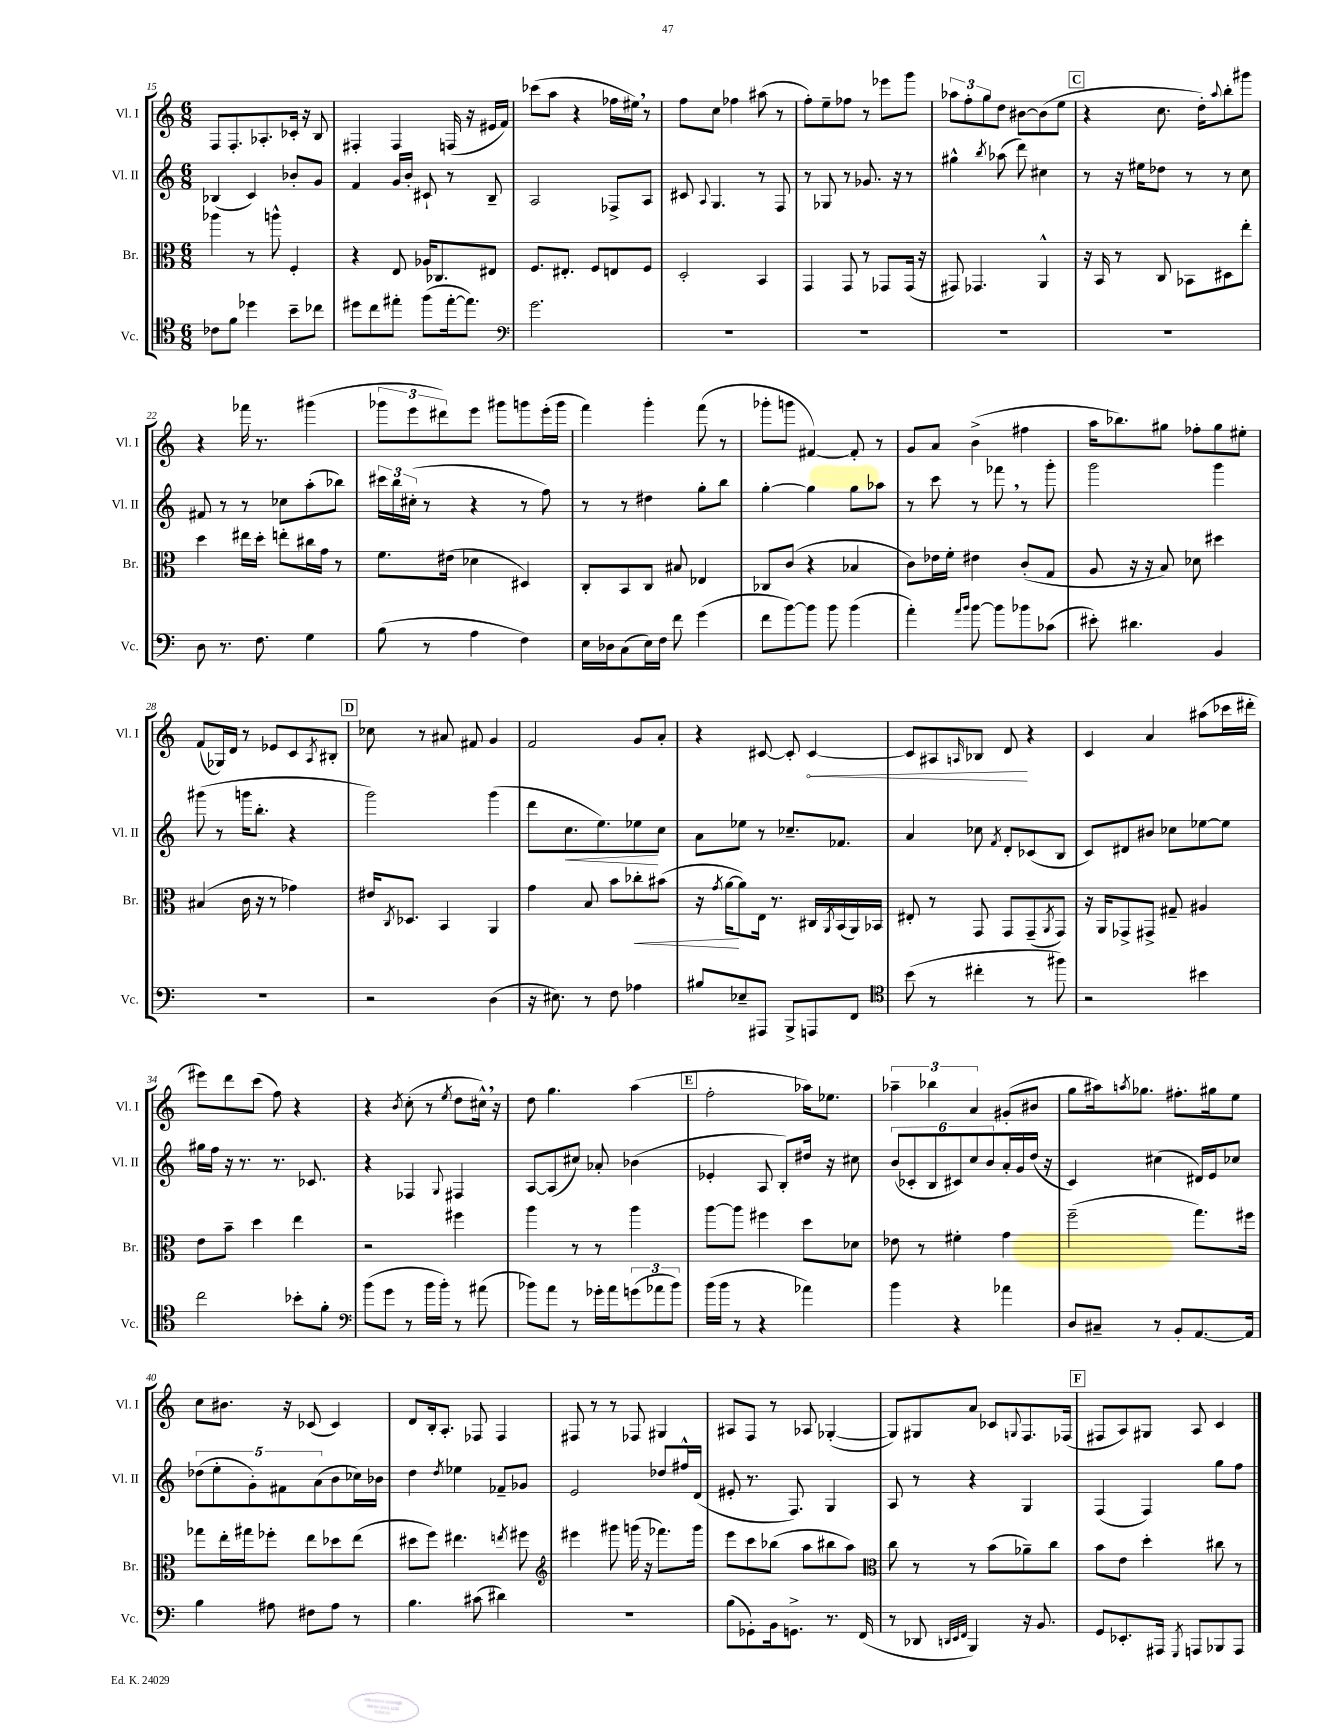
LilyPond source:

<<
\new StaffGroup <<
\new Staff = "s0" \with { instrumentName = "Vl. I" shortInstrumentName = "Vl. I" } {
    \clef treble \key c \major \numericTimeSignature \time 6/8
    f8 f8.-. aes8.-. ces'16-. r16 b8 |
    fis4-. fis4 f16( r16 eis'16 f'16) |
    ces'''8( a''8 r4 fes''16 eis''16) \breathe r8 |
    f''8 c''8 fes''4 ais''8( r8 |
    f''8-.) e''8-- fes''8 r8 ees'''8 g'''8 |
    \tuplet 3/2 { aes''8 f''8-. g''8 } d''8 bis'8~ bis'8( e''8 |
    \mark \markup { \box "C" } r4 c''8. d''16-.) \appoggiatura { a''8 } b''8-. gis'''8 |
    r4 fes'''16 r8. gis'''4( |
    \tuplet 3/2 { ges'''8 e'''8 dis'''8) } e'''8 gis'''8 g'''8 e'''16-.( g'''16 |
    f'''4) g'''4-. f'''8( r8 |
    ges'''8-. g'''8 fis'4~) fis'8-. r8 |
    g'8 a'8 b'4->( fis''4 |
    a''16 bes''8.) gis''8 fes''8-. gis''8 eis''8-. |
    f'8( ges16) d'16 r8 ees'8 c'8 \acciaccatura { a8 } bis8-. |
    \mark \markup { \box "D" } ces''8 r8 ais'8 fis'8 g'4 |
    f'2 g'8 a'8-. |
    r4 cis'8~ cis'8-. \once \override Hairpin.circled-tip = ##t cis'4~\< |
    cis'8 ais8 \grace { a16 } bes8 d'8\! r4 |
    c'4 a'4 ais''8( ces'''16 dis'''16-. |
    eis'''8) d'''8 c'''8( f''8) r4 |
    r4 \acciaccatura { b'8 } c''8-.( r8 \acciaccatura { e''8 } d''8 cis''16-^) \breathe r16 |
    d''8 g''4. a''4( |
    \mark \markup { \box "E" } f''2-. aes''16) ees''8. |
    \tuplet 3/2 { aes''4-- bes''4 a'4 } gis'8-.( bis'8 |
    g''8 ais''16) \acciaccatura { a''8 } ges''8. fis''8.-. gis''16 e''8 |
    c''8 bis'8. r16 ces'8( ces'4) |
    d'8 b16-. a8.-. fes8 fes4 |
    fis8 r8 r8 fes8 gis4 |
    ais8 f8 r8 aes8 ges4~-.( |
    ges8) gis8 a'8 ces'8 \appoggiatura { g8 } f8. fes16( |
    \mark \markup { \box "F" } fis8 a8) gis8 a8 c'4 \bar "|." |
}
\new Staff = "s1" \with { instrumentName = "Vl. II" shortInstrumentName = "Vl. II" } {
    \clef treble \key c \major \numericTimeSignature \time 6/8
    bes4( c'4) bes'8-. g'8 |
    f'4 g'16 b'16-. cis'8-! r8 b8-- |
    a2 fes8-> a8 |
    cis'8 \appoggiatura { a8 } g4. r8 f8 |
    r8 ges8 r8 ges'8. r16 r8 |
    gis''4-^ \acciaccatura { b''8 } aes''8( d'''8) cis''4 |
    \mark \markup { \box "C" } r8 r16 eis''16 des''8 r8 r8 c''8 |
    fis'8 r8 r8 ces''8 a''8-.( bes''8) |
    \tuplet 3/2 { cis'''16 b''16 cis''16-.( } r8 r4 r8 f''8) |
    r8 r8 dis''4 g''8-. b''8 |
    g''4~-. g''4 g''8 aes''8 |
    r8 c'''8 r8 fes'''8 \breathe r8 g'''8-. |
    g'''2 g'''4 |
    gis'''8( r8 g'''16 b''8.-. r4 |
    \mark \markup { \box "D" } g'''2) g'''4( |
    d'''8 c''8.\< e''8.) ees''8\! c''8 |
    a'8 ees''8 r8 ces''8.-- fes'8. |
    a'4 ces''8 \acciaccatura { f'8 } d'8-. ces'8( b8 |
    c'8) dis'8 bis'8 ces''8 ees''8~ ees''8 |
    gis''16 f''16 r16 r8. r8. ces'8. |
    r4 fes4 \appoggiatura { g8 } fis4 |
    a8~ a8( cis''8) aes'8-. bes'4( |
    \mark \markup { \box "E" } ees'4-. a8 b8-.) dis''16 r16 cis''8 |
    \tuplet 6/4 { b'8( ces'8-. b8 cis'8) c''8 b'8 } a'16-. g'16 d''16( r16 |
    c'4) cis''4( dis'16) e'16 ces''8 |
    \tuplet 5/4 { des''8( e''8-. g'8-.) fis'8 a'8( } b'8 ces''16) bes'16 |
    d''4 \acciaccatura { d''8 } ees''4 fes'8-- ges'8 |
    e'2 des''8 fis''16-^ d'16( |
    eis'8-. r8. f8.) g4 |
    a8 r8 r4 g4 |
    \mark \markup { \box "F" } f4( f4) g''8 f''8 \bar "|." |
}
\new Staff = "s2" \with { instrumentName = "Br." shortInstrumentName = "Br." } {
    \clef alto \key c \major \numericTimeSignature \time 6/8
    aes''4 r8 a''8-^ f4-. |
    r4 e8 aes16 ces8. eis8 |
    f8. eis8.-. f8 e8 f8 |
    d2-. b,4 |
    g,4 g,8 r8 ges,8 ges,16( r16 |
    gis,8) ges,4. a,4-^ |
    \mark \markup { \box "C" } r16 b,16 r8 c8 bes,8 dis8 e''8-. |
    d''4 eis''16 d''16-. e''8-. cis''16 g'16 r8 |
    f'8. eis'16( des'4 dis4) |
    c8-. b,8 c8 bis8 ees4 |
    ces8 c'8( r4 bes4 |
    c'8) ees'16 f'16-. eis'4 c'8-.( g8 |
    a8 r16 r16 b8) des'8 dis''4 |
    bis4( c'16 r16 r8 ges'4) |
    \mark \markup { \box "D" } eis'16 \acciaccatura { c8 } des8. b,4 a,4 |
    g'4 b8 b'8 ces''8-.\< bis'8( |
    r16 \acciaccatura { g'8 } a'16~\! a'8) e16 r8. cis16 \acciaccatura { a,8 } b,16( a,16) bes,16 |
    eis8-. r8 g,8 g,8 g,8--( \acciaccatura { a,8 } g,8) |
    r16 a,16 ges,8-> gis,8-> gis8-- ais4 |
    e'8 b'8-- d''4 e''4 |
    r2 fis''4 |
    a''4 r8 r8 a''4 |
    \mark \markup { \box "E" } a''8~ a''8 fis''4 d''8 des'8 |
    ees'8 r8 fis'4-. g'4 |
    f''2--( g''8.) fis''16 |
    ges''8 e''16-. gis''16 fes''8-. e''8 des''8 e''8( |
    dis''8 f''8) eis''4. \acciaccatura { e''8 } fis''8 |
    \clef treble eis'''4 gis'''8 g'''16( r16 fes'''8.) g'''16 |
    e'''8 c'''8 bes''8( a''8 bis''8 a''8) |
    \clef alto c''8 r8 r8 b'8( aes'8--) c''8 |
    \mark \markup { \box "F" } b'8 e'8 d''4-. cis''8 r8 \bar "|." |
}
\new Staff = "s3" \with { instrumentName = "Vc." shortInstrumentName = "Vc." } {
    \clef tenor \key c \major \numericTimeSignature \time 6/8
    ces'8 f'8 des''4 b'8-- ces''8 |
    dis''8 c''8 eis''8-. f''8( eis''16~-. eis''8.) |
    \clef bass g'2. |
    R2. |
    R2. |
    R2. |
    \mark \markup { \box "C" } R2. |
    d8 r8. f8. g4 |
    b8( r8 a4 f4) |
    e16 des16 c8( e16) f16 f'8 g'4( |
    f'8 b'8~) b'8 b'8 b'4( |
    a'4-.) \grace { a'16 b'16 } b'8~ b'8 bes'8 ces'8( |
    eis'8-.) dis'4. b,4 |
    R2. |
    \mark \markup { \box "D" } r2 d4( |
    r16 eis8.) r8 f8 aes4 |
    bis8 ees8-- ais,,8 b,,8-> a,,8 f,8 |
    \clef tenor b'8( r8 cis''4-. r8 fis''8) |
    r2 bis'4 |
    c''2 bes'8-. f'8-. |
    \clef bass b'8( g'8 r8 b'16 b'16-.) r8 ais'8( |
    bes'8) a'8 r8 ges'16-. a'16 \tuplet 3/2 { g'8( aes'8 bes'8) } |
    \mark \markup { \box "E" } b'16( b'16 r8 r4 aes'4) |
    b'4 r4 aes'4 |
    d8 cis8-- r8 b,8-. a,8.~ a,16 |
    b4 ais8 fis8 ais8 r8 |
    b4. cis'8( dis'4) |
    R2. |
    b8( ges,8-.) b,16 g,8.-> r8. f,16( |
    r8 des,8 \grace { d,32 e,32 f,32 } b,,4) r16 b,8. |
    \mark \markup { \box "F" } g,8 ees,8.-. ais,,16 \acciaccatura { g,,8 } a,,8 bes,,8 a,,8 \bar "|." |
}
>>
>>
\layout { \context { \Score currentBarNumber = #15 } }
